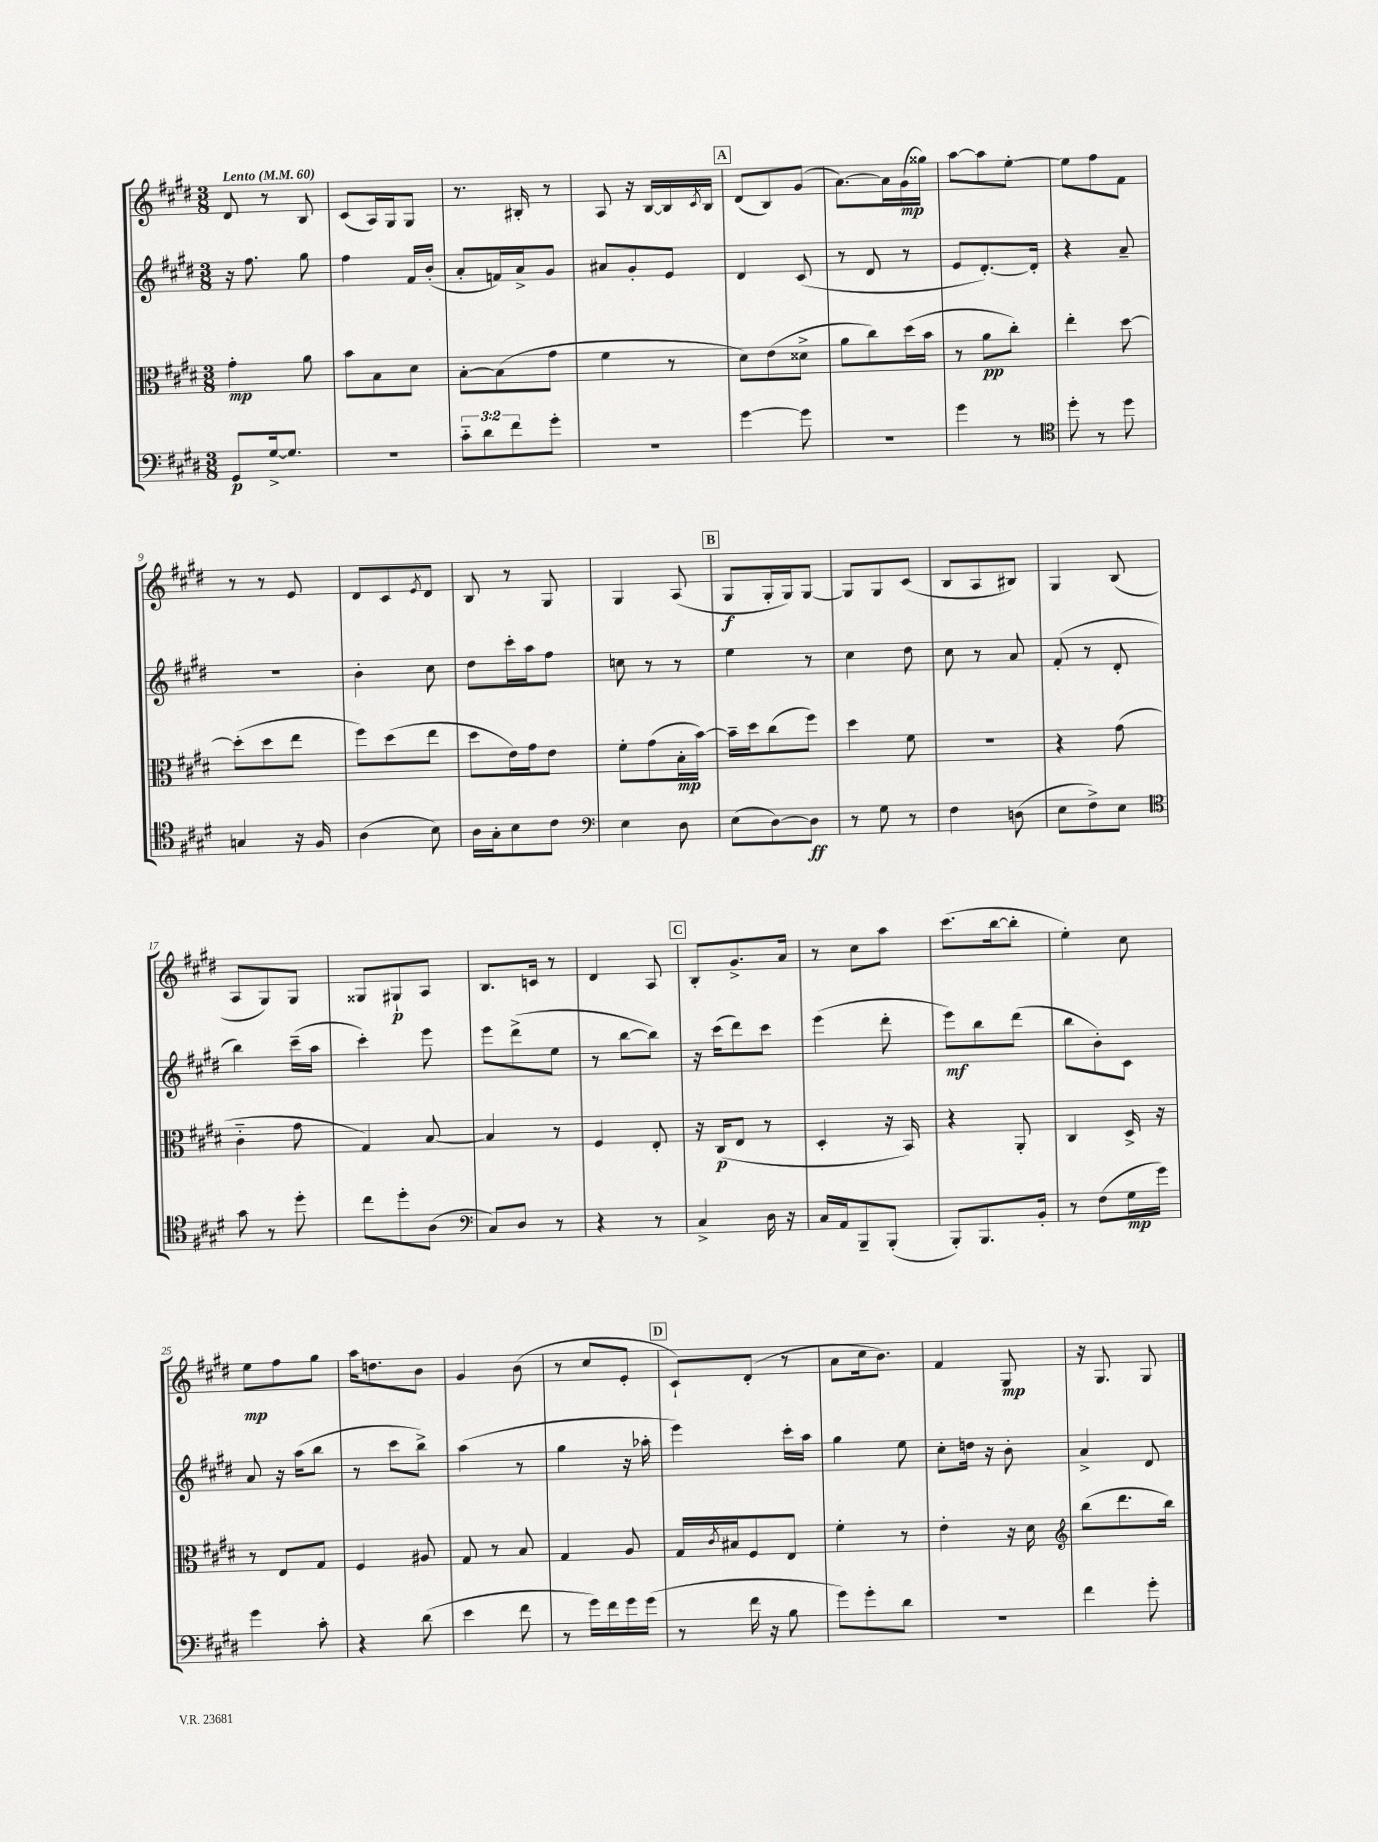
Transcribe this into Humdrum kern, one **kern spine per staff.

**kern	**dynam	**kern	**dynam	**kern	**dynam	**kern	**dynam
*part4	*part4	*part3	*part3	*part2	*part2	*part1	*part1
*staff4	*staff4	*staff3	*staff3	*staff2	*staff2	*staff1	*staff1
*clefF4	*	*clefC3	*	*clefG2	*	*clefG2	*
*k[f#c#g#d#]	*	*k[f#c#g#d#]	*	*k[f#c#g#d#]	*	*k[f#c#g#d#]	*
*M3/8	*	*M3/8	*	*M3/8	*	*M3/8	*
*MM60	*	*MM60	*	*MM60	*	*MM60	*
=1	=1	=1	=1	=1	=1	=1	=1
!	!	!	!	!	!	!LO:TX:a:B:t=Lento	!
8GG#/L	p	4g#'\	mp	16r	.	8d#/	.
.	.	.	.	8.ff#\	.	.	.
[16G#^/k	.	.	.	.	.	8r	.
8.G#/J]	.	.	.	.	.	.	.
.	.	8a\	.	8gg#\	.	8B/	.
=2	=2	=2	=2	=2	=2	=2	=2
4.r	.	8b\L	.	4ff#\	.	(8c#/L	.
.	.	8B\	.	.	.	16A/L)	.
.	.	.	.	.	.	16G#/J	.
.	.	8d#\J	.	16f#/LL	.	8G#/J	.
.	.	.	.	(16b'/JJ	.	.	.
=3	=3	=3	=3	=3	=3	=3	=3
12c#\L	.	[8B'\L	.	8a'/L	.	8.r	.
12d#\	.	.	.	.	.	.	.
.	.	(8B\]	.	16fn/L)	.	.	.
12f#\	.	.	.	.	.	.	.
.	.	.	.	16a^/J	.	16B#X'/	.
8g#'\J	.	8g#\J	.	8g#/J	.	8r	.
=4	=4	=4	=4	=4	=4	=4	=4
4.r	.	4f#\	.	8a#X/L	.	8A/	.
.	.	.	.	8g#'/	.	16r	.
.	.	.	.	.	.	[16B/LL	.
.	.	8r	.	8e/J	.	16B/]	.
.	.	.	.	.	.	8qc#/	.
.	.	.	.	.	.	16B/JJ	.
!!LO:REH:place=s1:t=A
=5	=5	=5	=5	=5	=5	=5	=5
[4g#\	.	8d#\L)	.	4d#/	.	(8d#/L	.
.	.	(8e\	.	.	.	8B/)	.
8g#\]	.	8d##X^\J	.	(8c#/	.	(8g#/J	.
=6	=6	=6	=6	=6	=6	=6	=6
4.r	.	8a\L	.	8r	.	[8.a\L)	.
.	.	8cc#\)	.	8d#/	.	.	.
.	.	.	.	.	.	16a\L]	.
.	.	(16dd#\L	.	8r	.	(16g#\	mp
.	.	16b\JJ	.	.	.	16gg##X\JJ)	.
=7	=7	=7	=7	=7	=7	=7	=7
4g#\	.	8r	.	8e/L	.	[8aa\L	.
.	.	8a\L	pp	[8.d#'/)	.	8aa\]	.
8r	.	8cc#'\J)	.	.	.	[8ee'\J	.
.	.	.	.	16d#'/Jk]	.	.	.
=8	=8	=8	=8	=8	=8	=8	=8
*clefC4	*	*	*	*	*	*	*
8dd#'\	.	4ee'\	.	4r	.	8ee\L]	.
8r	.	.	.	.	.	8ff#\	.
8dd#\	.	[8dd#\	.	8a~/	.	8f#\J	.
!!LO:LB:g=z
=9	=9	=9	=9	=9	=9	=9	=9
4Gn/	.	(8dd#'\L]	.	4.r	.	8r	.
.	.	8dd#\	.	.	.	8r	.
16r	.	8ee\J	.	.	.	8e/	.
16F#/	.	.	.	.	.	.	.
=10	=10	=10	=10	=10	=10	=10	=10
(4A\	.	8ff#\L)	.	4b'\	.	8d#/L	.
.	.	(8dd#\	.	.	.	8c#/	.
.	.	.	.	.	.	8qe/	.
8B\)	.	8ee\J	.	8cc#\	.	8d#/J	.
=11	=11	=11	=11	=11	=11	=11	=11
16A\LL	.	8dd#\L	.	8dd#\L	.	8B/	.
16G#'\J	.	.	.	.	.	.	.
8B\	.	16e\L)	.	16ccc#'\L	.	8r	.
.	.	16g#\J	.	16aa\J	.	.	.
8c#\J	.	8e\J	.	8ff#\J	.	8G#/	.
=12	=12	=12	=12	=12	=12	=12	=12
*clefF4	*	*	*	*	*	*	*
4E\	.	8f#'\L	.	8ccn\	.	4G#/	.
.	.	(8g#\	.	8r	.	.	.
8D#\	.	16B'\L	mp	8r	.	(8A/	.
.	.	[16b\JJ)	.	.	.	.	.
!!LO:REH:place=s1:t=B
=13	=13	=13	=13	=13	=13	=13	=13
(8E\L	.	16b~\LL]	.	4ee\	.	8G#/L	f
.	.	16dd#\J	.	.	.	.	.
[8D#\)	.	(8cc#\	.	.	.	16G#'/L	.
.	.	.	.	.	.	16G#/J)	.
8D#\J]	ff	8ff#\J)	.	8r	.	[8G#/J	.
=14	=14	=14	=14	=14	=14	=14	=14
8r	.	4dd#\	.	4cc#\	.	8G#/L]	.
8G#\	.	.	.	.	.	8G#/	.
8r	.	8f#\	.	8dd#\	.	(8c#/J	.
=15	=15	=15	=15	=15	=15	=15	=15
4F#\	.	4.r	.	8cc#\	.	8B/L	.
.	.	.	.	8r	.	8A/	.
(8Dn\	.	.	.	8a/	.	8B#X/J)	.
=16	=16	=16	=16	=16	=16	=16	=16
8E\L	.	4r	.	(8f#'/	.	4G#/	.
8F#^\)	.	.	.	8r	.	.	.
8E\J	.	(8g#\	.	8d#'/	.	(8B/	.
!!LO:LB:g=z
=17	=17	=17	=17	=17	=17	=17	=17
*clefC4	*	*	*	*	*	*	*
8g#\	.	4c#\	.	4bb\)	.	8A/L	.
8r	.	.	.	.	.	8G#/)	.
8dd#'\	.	8g#\	.	(16ccc#~\LL	.	8G#/J	.
.	.	.	.	16aa\JJ	.	.	.
=18	=18	=18	=18	=18	=18	=18	=18
8cc#\L	.	4G#/)	.	4ccc#'\)	.	8G##X/L	.
8dd#'\	.	.	.	.	.	8G#X`/	p
(8A\J	.	[8B/	.	8eee\	.	8A/J	.
=19	=19	=19	=19	=19	=19	=19	=19
*clefF4	*	*	*	*	*	*	*
8C#/L)	.	4B/]	.	8eee\L	.	8.B/L	.
8D#/J	.	.	.	(8ddd#^\	.	.	.
.	.	.	.	.	.	16cn/Jk	.
8r	.	8r	.	8ee\J	.	8r	.
=20	=20	=20	=20	=20	=20	=20	=20
4r	.	4F#/	.	8r	.	4d#/	.
.	.	.	.	[8bb\L	.	.	.
8r	.	8E'/	.	8bb\J])	.	8A/	.
!!LO:REH:place=s1:t=C
=21	=21	=21	=21	=21	=21	=21	=21
4C#^/	.	16r	.	16r	.	8B'/L	.
.	.	(16C#/KL	p	(16ccc#\KL	.	.	.
.	.	8E/J	.	8ddd#\)	.	8.g#^/	.
16D#\	.	8r	.	8ccc#\J	.	.	.
16r	.	.	.	.	.	16a/Jk	.
=22	=22	=22	=22	=22	=22	=22	=22
16C#/LL	.	4D#'/	.	(4eee\	.	8r	.
16AA/J	.	.	.	.	.	.	.
8BBB~/	.	.	.	.	.	8cc#\L	.
(8BBB'/J	.	16r	.	8ddd#'\	.	8aa\J	.
.	.	16BB/)	.	.	.	.	.
=23	=23	=23	=23	=23	=23	=23	=23
8BBB'/L)	.	4r	.	8eee\L)	mf	(8.ccc#\L	.
8.BBB/	.	.	.	8bb\	.	.	.
.	.	.	.	.	.	[16bb\k	.
.	.	8AA'/	.	(8ddd#\J	.	8bb'\J]	.
16BB'/Jk	.	.	.	.	.	.	.
=24	=24	=24	=24	=24	=24	=24	=24
8r	.	4C#/	.	8bb\L	.	4ee'\)	.
(8F#\L	.	.	.	8b'\)	.	.	.
16G#\L	mp	16D#^/	.	8c#\J	.	8cc#\	.
16g#\JJ)	.	16r	.	.	.	.	.
!!LO:LB:g=z
=25	=25	=25	=25	=25	=25	=25	=25
4g#\	.	8r	.	8a/	.	8ee\L	mp
.	.	8E/L	.	16r	.	8ff#\	.
.	.	.	.	(16aa\KL	.	.	.
8c#'\	.	8G#/J	.	8bb\J	.	8gg#\J	.
=26	=26	=26	=26	=26	=26	=26	=26
4r	.	4F#/	.	8r	.	16aa\KL	.
.	.	.	.	.	.	8.ddn\	.
.	.	.	.	8ccc#\L	.	.	.
(8d#\	.	8A#X/	.	8bb^\J)	.	8b\J	.
=27	=27	=27	=27	=27	=27	=27	=27
4e\	.	8G#/	.	(4aa\	.	4g#/	.
.	.	8r	.	.	.	.	.
8f#\	.	8B/	.	8r	.	(8b\	.
=28	=28	=28	=28	=28	=28	=28	=28
8r	.	4G#/	.	4gg#\	.	8r	.
16g#\LL)	.	.	.	.	.	8cc#/L	.
16f#\	.	.	.	.	.	.	.
16g#\	.	8A/	.	16r	.	8e'/J	.
(16g#\JJ	.	.	.	16aa-X'\	.	.	.
!!LO:REH:place=s1:t=D
=29	=29	=29	=29	=29	=29	=29	=29
8r	.	16G#/LL	.	4eee\)	.	8c#`/L)	.
.	.	8qc#/	.	.	.	.	.
.	.	16B#X/J	.	.	.	.	.
16f#\	.	8F#/	.	.	.	(8d#'/J	.
16r	.	.	.	.	.	.	.
8B\	.	8E/J	.	16ccc#'\LL	.	8r	.
.	.	.	.	16aa\JJ	.	.	.
=30	=30	=30	=30	=30	=30	=30	=30
8g#\L)	.	4f#'\	.	4gg#\	.	8a\L	.
8g#'\	.	.	.	.	.	16cc#\k	.
.	.	.	.	.	.	8.b\J)	.
8d#\J	.	8r	.	8ee\	.	.	.
=31	=31	=31	=31	=31	=31	=31	=31
4.r	.	4e'\	.	8cc#'\L	.	4f#/	.
.	.	.	.	16ddn\Jk	.	.	.
.	.	.	.	16r	.	.	.
.	.	16r	.	8b'\	.	8G#/	mp
.	.	16d#\	.	.	.	.	.
=32	=32	=32	=32	=32	=32	=32	=32
*	*	*clefG2	*	*	*	*	*
4f#\	.	(8bb\L	.	4a^/	.	16r	.
.	.	.	.	.	.	8.G#/	.
.	.	8.ddd#\	.	.	.	.	.
8g#'\	.	.	.	8d#/	.	8G#/	.
.	.	16bb\Jk)	.	.	.	.	.
==	==	==	==	==	==	==	==
*-	*-	*-	*-	*-	*-	*-	*-
